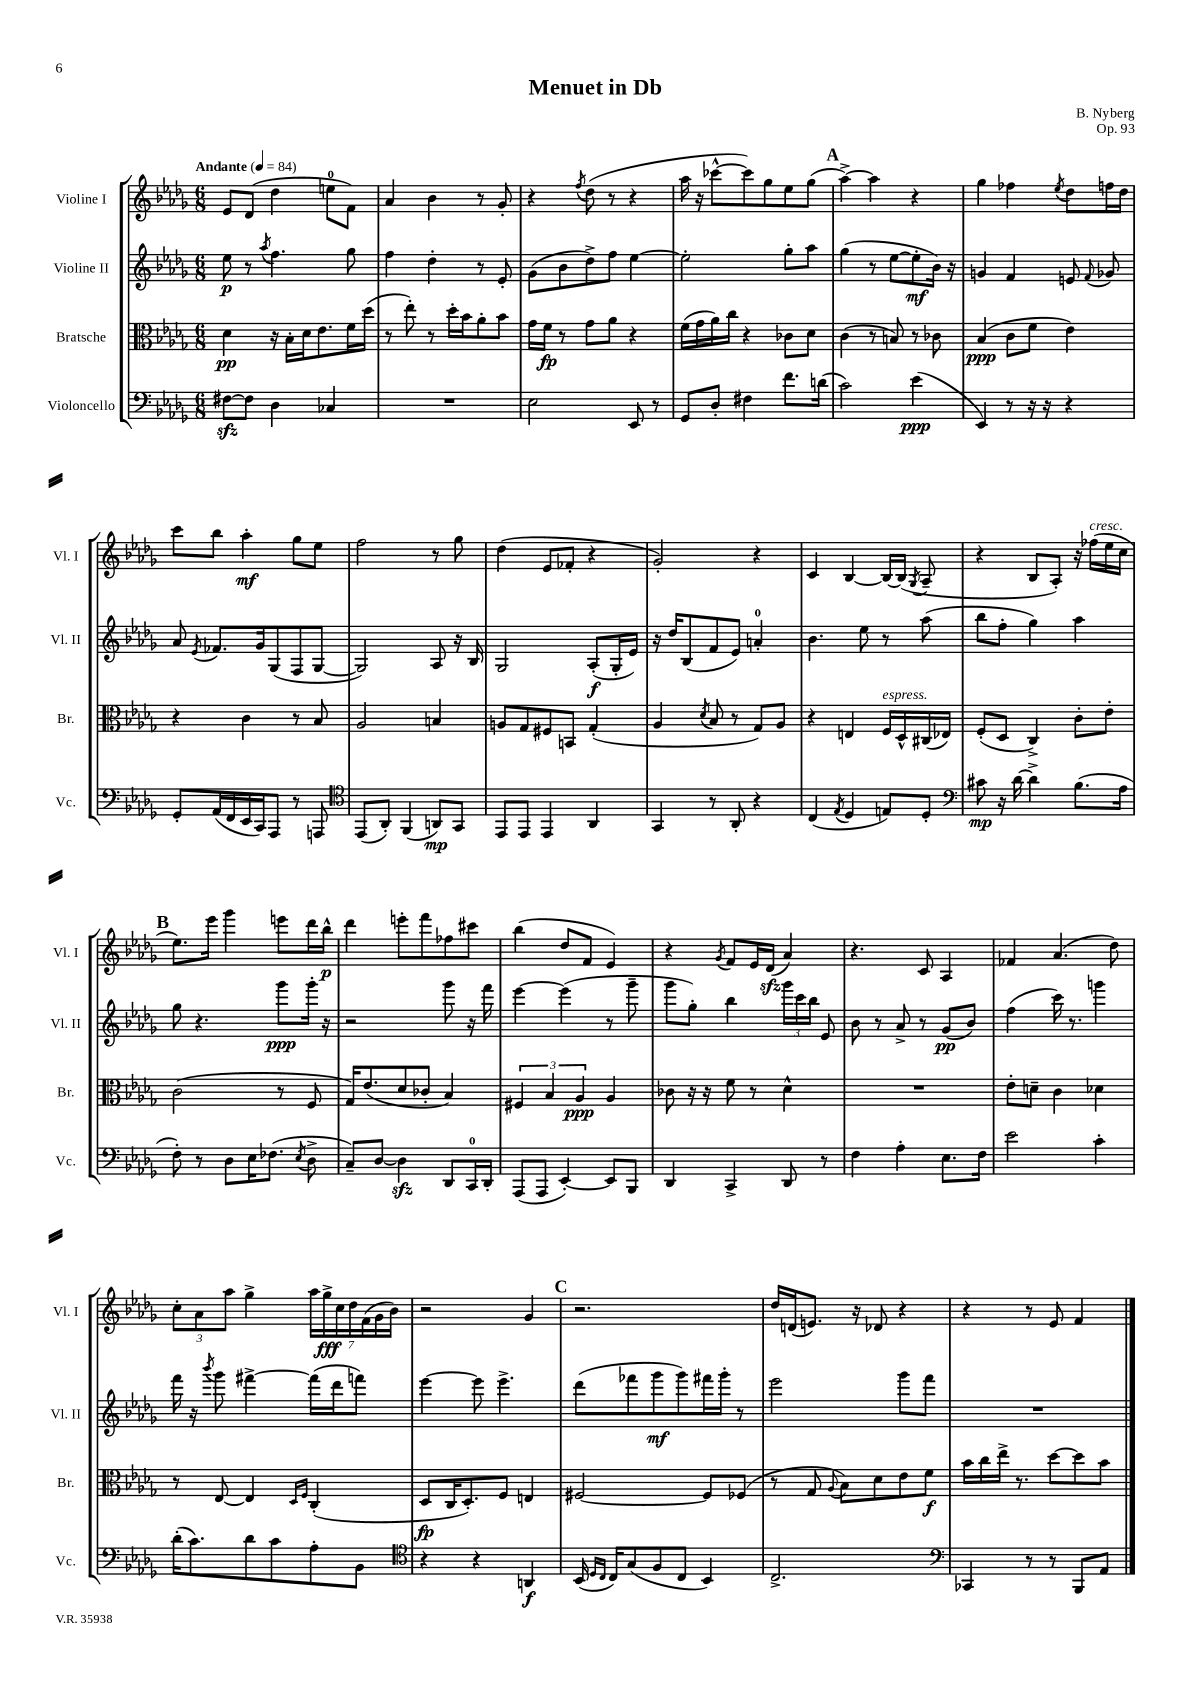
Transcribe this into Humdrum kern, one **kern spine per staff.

**kern	**dynam	**kern	**dynam	**kern	**dynam	**kern	**dynam
*part4	*part4	*part3	*part3	*part2	*part2	*part1	*part1
*staff4	*staff4	*staff3	*staff3	*staff2	*staff2	*staff1	*staff1
*I"Violoncello	*	*I"Bratsche	*	*I"Violine II	*	*I"Violine I	*
*I'Vc.	*	*I'Br.	*	*I'Vl. II	*	*I'Vl. I	*
*clefF4	*	*clefC3	*	*clefG2	*	*clefG2	*
*k[b-e-a-d-g-]	*	*k[b-e-a-d-g-]	*	*k[b-e-a-d-g-]	*	*k[b-e-a-d-g-]	*
*M6/8	*	*M6/8	*	*M6/8	*	*M6/8	*
*MM84	*	*MM84	*	*MM84	*	*MM84	*
=1	=1	=1	=1	=1	=1	=1	=1
!	!	!	!	!	!	!LO:TX:a:B:t=Andante	!
[8F#Xzz\L	.	4d-\	pp	8ee-\	p	8e-/L	.
8F#\J]	.	.	.	8r	.	(8d-/J	.
.	.	.	.	8qaa-/	.	.	.
4D-\	.	16r	.	4.ff\	.	4dd-\	.
.	.	16B-'\LL	.	.	.	.	.
.	.	16d-\J	.	.	.	.	.
.	.	8.e-\	.	.	.	.	.
4C-X/	.	.	.	.	.	8een\L	.
.	.	16f\L	.	8gg-\	.	8f\J)	.
.	.	(16dd-\JJ	.	.	.	.	.
=2	=2	=2	=2	=2	=2	=2	=2
2.r	.	8r	.	4ff\	.	4a-/	.
.	.	8ee-'\)	.	.	.	.	.
.	.	8r	.	4dd-'\	.	4b-\	.
.	.	16dd-'\LL	.	.	.	.	.
.	.	16b-\J	.	.	.	.	.
.	.	8a-'\	.	8r	.	8r	.
.	.	8b-\J	.	8e-'/	.	8g-'/	.
=3	=3	=3	=3	=3	=3	=3	=3
2E-\	.	16g-\LL	.	(8g-\L	.	4r	.
.	.	16f\JJ	fp	.	.	.	.
.	.	8r	.	8b-\	.	.	.
.	.	.	.	.	.	8qff/	.
.	.	8g-\L	.	8dd-^\)	.	(8dd-\	.
.	.	8a-\J	.	8ff\J	.	8r	.
8EE-/	.	4r	.	[4ee-\	.	4r	.
8r	.	.	.	.	.	.	.
=4	=4	=4	=4	=4	=4	=4	=4
8GG-/L	.	(16f\LL	.	2ee-'\]	.	16aa-\	.
.	.	16g-\	.	.	.	16r	.
8D-'/J	.	16a-\)	.	.	.	[8ccc-X^^\L	.
.	.	16cc\JJ	.	.	.	.	.
4F#X\	.	4r	.	.	.	8ccc-\])	.
.	.	.	.	.	.	8gg-\	.
8.f\L	.	8c-X\L	.	8gg-'\L	.	8ee-\	.
.	.	8d-\J	.	8aa-\J	.	(8gg-\J	.
(16dn\Jk	.	.	.	.	.	.	.
!!LO:REH:place=s1:t=A
=5	=5	=5	=5	=5	=5	=5	=5
2c\)	.	(4c\	.	(4gg-\	.	[4aa-^\)	.
.	.	8r	.	8r	.	4aa-\]	.
.	.	8Bn/)	.	[8ee-\L	.	.	.
(4e-\	ppp	8r	.	8ee-'\]	mf	4r	.
.	.	8c-X\	.	16b-\Jk)	.	.	.
.	.	.	.	16r	.	.	.
=6	=6	=6	=6	=6	=6	=6	=6
4EE-/)	.	(4B-/	ppp	4gn/	.	4gg-\	.
8r	.	8c\L	.	4f/	.	4ff-X\	.
16r	.	8f\J	.	.	.	.	.
16r	.	.	.	.	.	.	.
.	.	.	.	.	.	8qee-/	.
4r	.	4e-\)	.	8en/	.	8dd-\L	.
.	.	.	.	8qqf/	.	.	.
.	.	.	.	8g-X/	.	16ffn\L	.
.	.	.	.	.	.	16dd-\JJ	.
!!LO:LB:g=z
=7	=7	=7	=7	=7	=7	=7	=7
8GG-'/L	.	4r	.	8a-/	.	8ccc\L	.
.	.	.	.	8qe-/	.	.	.
(16AA-/L	.	.	.	8.f-X/L	.	8bb-\J	.
16FF/	.	.	.	.	.	.	.
16EE-/	.	4c\	.	.	.	4aa-'\	mf
16CC/J)	.	.	.	16g-/k	.	.	.
8AAA-/J	.	.	.	(8G-/	.	.	.
8r	.	8r	.	8F/	.	8gg-\L	.
8AAAn/	.	8B-/	.	[8G-/J	.	8ee-\J	.
=8	=8	=8	=8	=8	=8	=8	=8
*clefC4	*	*	*	*	*	*	*
(8EE-/L	.	2A-/	.	2G-/])	.	2ff\	.
8AA-'/J)	.	.	.	.	.	.	.
(4FF/	.	.	.	.	.	.	.
8AAn/L)	mp	4Bn/	.	8A-/	.	8r	.
8GG-/J	.	.	.	16r	.	8gg-\	.
.	.	.	.	16B-/	.	.	.
=9	=9	=9	=9	=9	=9	=9	=9
8EE-/L	.	8An/L	.	2G-/	.	(4dd-\	.
8EE-/J	.	8G-/	.	.	.	.	.
4EE-/	.	8F#X/	.	.	.	8e-/L	.
.	.	8BBn/J	.	.	.	8f-X'/J	.
4AA-/	.	(4G-'/	.	(8A-'/L	f	4r	.
.	.	.	.	16G-'/L	.	.	.
.	.	.	.	16e-/JJ)	.	.	.
=10	=10	=10	=10	=10	=10	=10	=10
4GG-/	.	4A-/	.	16r	.	2g-'/)	.
.	.	.	.	16dd-/KL	.	.	.
.	.	.	.	(8B-/	.	.	.
.	.	8qd-/	.	.	.	.	.
8r	.	8B-/	.	8f/	.	.	.
8AA-'/	.	8r	.	8e-/J)	.	.	.
4r	.	8G-/L)	.	4an'/	.	4r	.
.	.	8A-/J	.	.	.	.	.
=11	=11	=11	=11	=11	=11	=11	=11
(4C/	.	4r	.	4.b-\	.	4c/	.
8qE-/	.	.	.	.	.	.	.
4D-/	.	4En/	.	.	.	[4B-/	.
.	.	.	.	8ee-\	.	.	.
!	!	!LO:TX:a:i:t=espress.	!	!	!	!	!
8En/L)	.	16F/LL	.	8r	.	16B-/LL_	.
.	.	16D-^^/	.	.	.	(16B-/JJ]	.
.	.	.	.	.	.	8qG-/	.
8D-'/J	.	(16C#X/	.	(8aa-\	.	8A-~/	.
.	.	16E-X/JJ)	.	.	.	.	.
=12	=12	=12	=12	=12	=12	=12	=12
*clefF4	*	*	*	*	*	*	*
8c#X\	mp	(8F'/L	.	8bb-\L	.	4r	.
16r	.	8D-/J	.	8ff'\J	.	.	.
[16d-\	.	.	.	.	.	.	.
4d-^\]	.	4C^/)	.	4gg-\)	.	8B-/L	.
.	.	.	.	.	.	8A-'/J)	.
(8.B-\L	.	8c'\L	.	4aa-\	.	16r	.
!	!	!	!	!	!	!LO:TX:a:i:t=cresc.	!
.	.	.	.	.	.	(16ff-X\LL	.
.	.	8e-'\J	.	.	.	16ee-\	.
16A-\Jk	.	.	.	.	.	16cc\JJ	.
!!LO:LB:g=z
!!LO:REH:place=s1:t=B
=13	=13	=13	=13	=13	=13	=13	=13
8F'\)	.	(2c\	.	8gg-\	.	8.ee-\L)	.
8r	.	.	.	4.r	.	.	.
.	.	.	.	.	.	16eee-\Jk	.
8D-\L	.	.	.	.	.	4ggg-\	.
16E-\K	.	.	.	.	.	.	.
(8.F-X\J	.	.	.	.	.	.	.
.	.	8r	.	8ggg-\L	ppp	8eeen\L	.
8qE-/	.	.	.	.	.	.	.
8D-^\	.	8F/	.	16ggg-'\Jk	.	16ddd-\L	.
.	.	.	.	16r	.	16bb-^^\JJ	p
=14	=14	=14	=14	=14	=14	=14	=14
8C~/L)	.	16G-/KL)	.	2r	.	4ddd-\	.
.	.	(8.e-/	.	.	.	.	.
[8D-/J	.	.	.	.	.	.	.
4D-zz\]	.	8d-/	.	.	.	8eeen'\L	.
.	.	8c-X'/J	.	.	.	8fff\	.
8DD-/L	.	4B-/)	.	8ggg-\	.	8ff-X\	.
16CC/L	.	.	.	16r	.	8ccc#X\J	.
16DD-'/JJ	.	.	.	16fff\	.	.	.
=15	=15	=15	=15	=15	=15	=15	=15
(8AAA-/L	.	6F#X/	.	[4eee-\	.	(4bb-\	.
8AAA-/J	.	.	.	.	.	.	.
.	.	6B-/	.	.	.	.	.
[4EE-'/)	.	.	.	(4eee-\]	.	8dd-/L	.
.	.	6A-/	ppp	.	.	.	.
.	.	.	.	.	.	8f/J	.
8EE-/L]	.	4A-/	.	8r	.	4e-/)	.
8BBB-/J	.	.	.	8ggg-~\	.	.	.
=16	=16	=16	=16	=16	=16	=16	=16
4DD-/	.	8c-X\	.	8ggg-\L	.	4r	.
.	.	16r	.	8gg-'\J)	.	.	.
.	.	16r	.	.	.	.	.
.	.	.	.	.	.	8qg-/	.
4CC^/	.	8f\	.	4bb-\	.	8f/L	.
.	.	8r	.	.	.	16e-/L	.
.	.	.	.	.	.	(16d-zz/JJ	.
8DD-/	.	4d-^^\	.	24ggg-\LL	.	4a-/)	.
.	.	.	.	24ccc\	.	.	.
.	.	.	.	24bb-\JJ	.	.	.
8r	.	.	.	8e-/	.	.	.
=17	=17	=17	=17	=17	=17	=17	=17
4F\	.	2.r	.	8b-\	.	4.r	.
.	.	.	.	8r	.	.	.
4A-'\	.	.	.	8a-^/	.	.	.
.	.	.	.	8r	.	8c/	.
8.E-\L	.	.	.	(8g-/L	pp	4A-/	.
.	.	.	.	8b-/J)	.	.	.
16F\Jk	.	.	.	.	.	.	.
=18	=18	=18	=18	=18	=18	=18	=18
2e-\	.	8e-'\L	.	(4ff\	.	4f-X/	.
.	.	8dn~\J	.	.	.	.	.
.	.	4c\	.	16ccc\)	.	(4.a-/	.
.	.	.	.	8.r	.	.	.
4c'\	.	4d-X\	.	4gggn\	.	.	.
.	.	.	.	.	.	8dd-\)	.
!!LO:LB:g=z
=19	=19	=19	=19	=19	=19	=19	=19
(16d-'\KL	.	8r	.	16fff\	.	12cc'\L	.
8.c\)	.	.	.	16r	.	.	.
.	.	.	.	.	.	12a-\	.
.	.	.	.	8qbbb-/	.	.	.
.	.	[8E-/	.	8ggg-\	.	.	.
.	.	.	.	.	.	12aa-\J	.
8d-\	.	4E-/]	.	[4fff#X^\	.	4gg-^\	.
8c\	.	.	.	.	.	.	.
.	.	16qqD-/LL	.	.	.	.	.
.	.	16qqF/JJ	.	.	.	.	.
8A-'\	.	(4C'/	.	(16fff#\LL]	.	28aa-\LL	.
.	.	.	.	.	.	28gg-^\	fff
.	.	.	.	16ddd-\J	.	.	.
.	.	.	.	.	.	28cc\	.
.	.	.	.	.	.	28dd-\	.
8BB-\J	.	.	.	8fffn\J)	.	.	.
.	.	.	.	.	.	(28f\	.
.	.	.	.	.	.	28g-\	.
.	.	.	.	.	.	28b-\JJ)	.
=20	=20	=20	=20	=20	=20	=20	=20
*clefC4	*	*	*	*	*	*	*
4r	.	8D-/L	fp	[4eee-\	.	2r	.
.	.	16C/K	.	.	.	.	.
.	.	8.D-'/)	.	.	.	.	.
4r	.	.	.	8eee-\]	.	.	.
.	.	8F/J	.	4.eee-^\	.	.	.
4AAn/	f	4En/	.	.	.	4g-/	.
!!LO:REH:place=s1:t=C
=21	=21	=21	=21	=21	=21	=21	=21
(16BB-/	.	[2F#X/	.	(8ddd-\L	.	2.r	.
16qqD-/LL	.	.	.	.	.	.	.
16qqC/JJ	.	.	.	.	.	.	.
16C/KL)	.	.	.	.	.	.	.
(8G-/	.	.	.	8fff-X\	.	.	.
8F/	.	.	.	8ggg-\	mf	.	.
8C/J	.	.	.	8ggg-\)	.	.	.
4BB-/)	.	8F#/L]	.	16fff#X\L	.	.	.
.	.	.	.	16ggg-'\JJ	.	.	.
.	.	(8F-X/J	.	8r	.	.	.
=22	=22	=22	=22	=22	=22	=22	=22
2.C^/	.	8r	.	2eee-\	.	16dd-/LL	.
.	.	.	.	.	.	(16dn/J	.
.	.	8G-/	.	.	.	8.en/J)	.
.	.	8qqA-/	.	.	.	.	.
.	.	8B-\L)	.	.	.	.	.
.	.	.	.	.	.	16r	.
.	.	8d-\	.	.	.	8d-X/	.
.	.	8e-\	.	8ggg-\L	.	4r	.
.	.	8f\J	f	8fff\J	.	.	.
=23	=23	=23	=23	=23	=23	=23	=23
*clefF4	*	*	*	*	*	*	*
4CC-X/	.	16b-\LL	.	2.r	.	4r	.
.	.	16cc\	.	.	.	.	.
.	.	16ee-^\JJ	.	.	.	.	.
.	.	8.r	.	.	.	.	.
8r	.	.	.	.	.	8r	.
8r	.	[8dd-\L	.	.	.	8e-/	.
8BBB-/L	.	8dd-\]	.	.	.	4f/	.
8AA-/J	.	8b-\J	.	.	.	.	.
==	==	==	==	==	==	==	==
*-	*-	*-	*-	*-	*-	*-	*-
